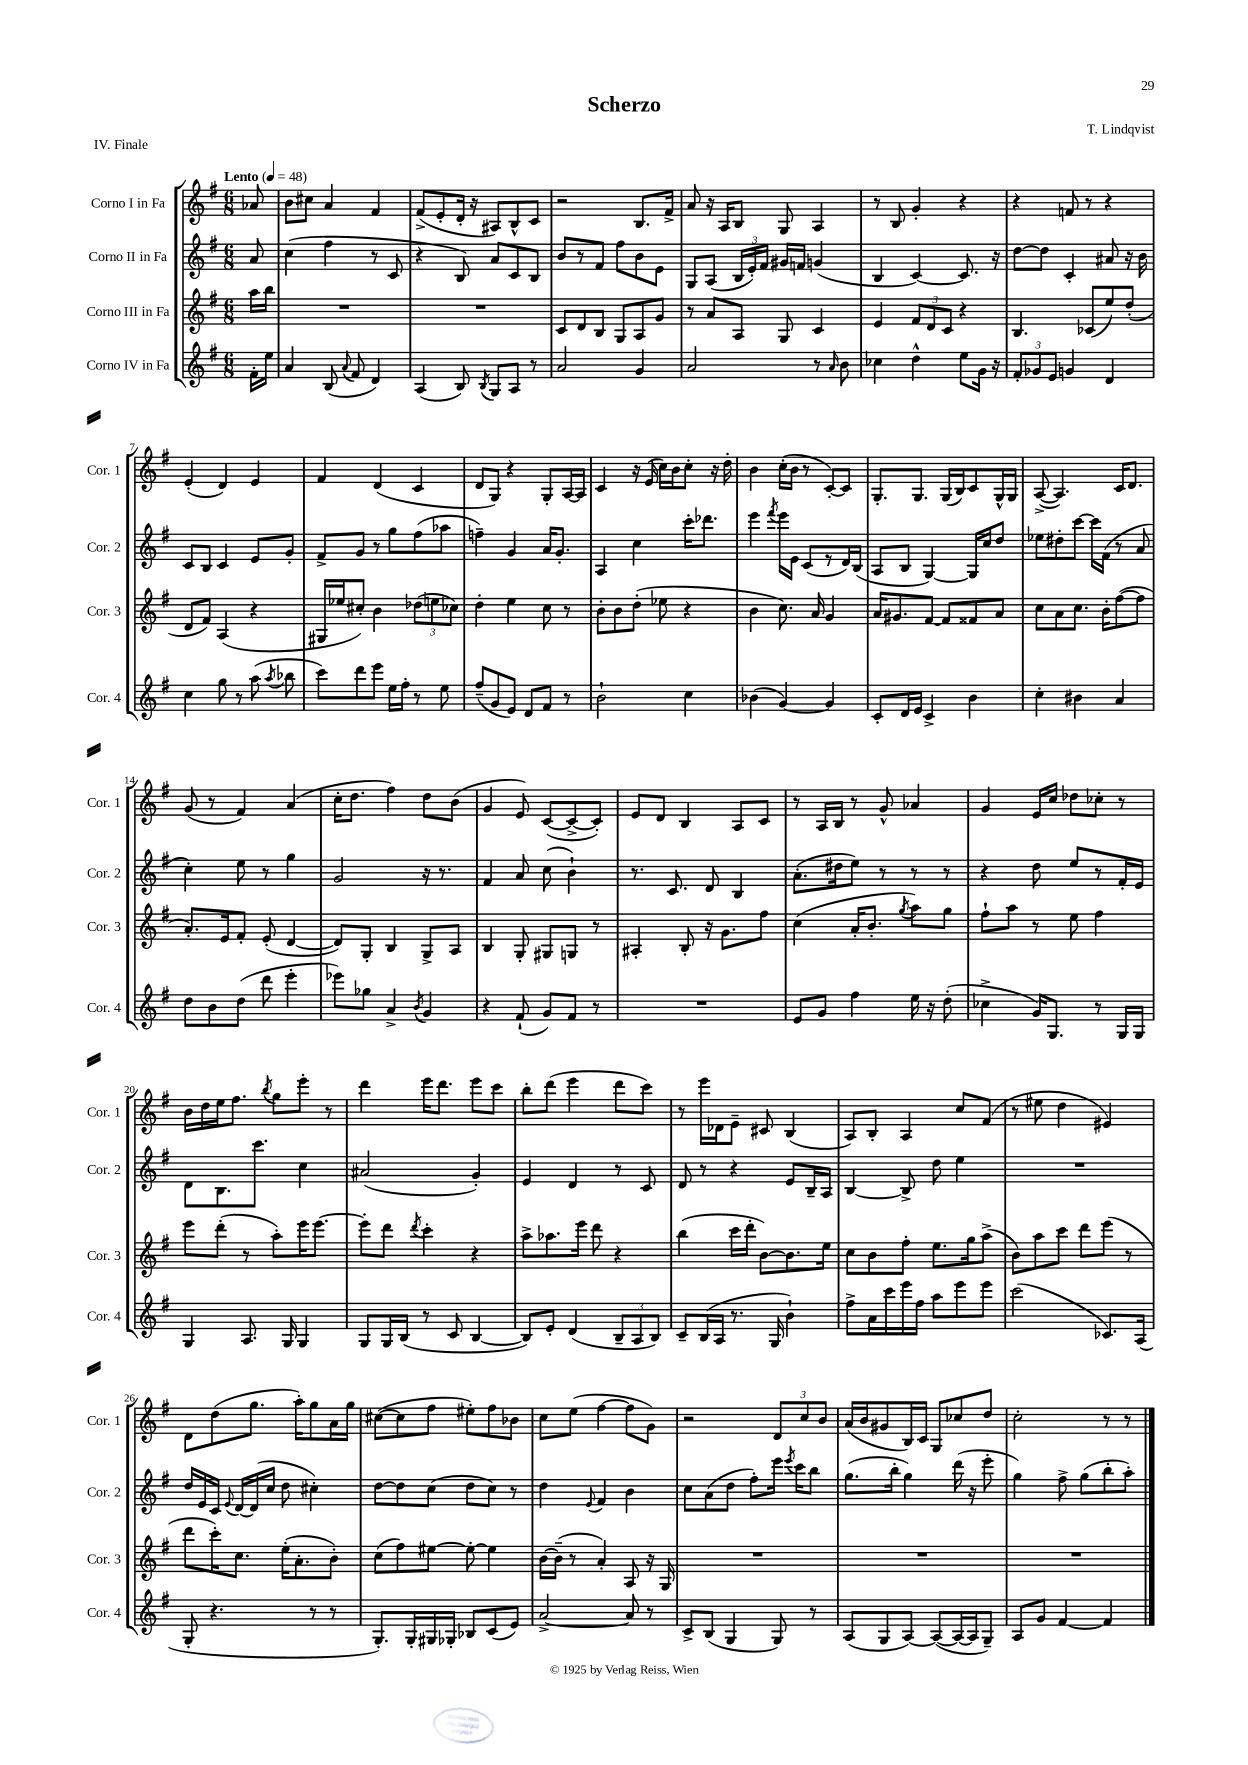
\header { title = "Scherzo" composer = "T. Lindqvist" piece = "IV. Finale" }
<<
\new StaffGroup <<
\new Staff = "s0" \with { instrumentName = "Corno I in Fa" shortInstrumentName = "Cor. 1" } {
    \clef treble \key g \major \numericTimeSignature \time 6/8 \partial 8 \tempo "Lento" 4 = 48
    \autoBeamOff aes'8 |
    b'8[ cis''8] a'4 fis'4 |
    fis'8[->( e'8-. d'16]-. r16 ais8[) b8-^ c'8] |
    r2 b8.[ fis'16]-> |
    a'8 r16 a16[ b8] g8 a4 |
    r8 b8 g'4-. r4 |
    r4 f'8 r8 r4 |
    e'4-.( d'4) e'4 |
    fis'4 d'4( c'4 |
    d'8[ g8]) r4 g8[-. a16~ a16] |
    c'4 r16 e'16( c''16[) b'16 c''8]-. r16 d''16-. |
    b'4 c''16[-.( b'16] r8 c'8[~-.) c'8] |
    g8.[-. g8.] g16[( b16) c'8 g16-^ g16] |
    a8~->( a4.) c'16[ d'8.] |
    g'8( r8 fis'4) a'4( |
    c''16[-. d''8.] fis''4) d''8[ b'8]( |
    g'4 e'8) c'8[~( c'8~-> c'8]-.) |
    e'8[ d'8] b4 a8[ c'8] |
    r8 a16[ b16] r8 g'8-^ aes'4 |
    g'4 e'16[ c''16] des''8[ ces''8]-. r8 |
    b'16[ d''16 e''16 fis''8.] \acciaccatura { b''8 } g''8[ e'''8]-. r8 |
    d'''4 e'''16[ d'''8.] e'''8[ c'''8] |
    b''8[-. d'''8]( e'''4 d'''8[ c'''8]) |
    r8 e'''16[ des'16 e'8]-- cis'8 b4( |
    a8[) b8]-. a4 c''8[ fis'8]( |
    r8 eis''8 d''4 eis'4) |
    d'8[ d''8( g''8.] a''16[-.) g''8 a'16 g''16] |
    cis''8[~( cis''8 fis''8] eis''8[-.) fis''8 bes'8] |
    c''8[ e''8]( fis''4~ fis''8[ g'8]) |
    r2 \tuplet 3/2 { d'8[ c''8 b'8] } |
    a'16[( b'16 gis'8 b16) c'16] g8[ ces''8 d''8] |
    c''2-. r8 r8 \bar "|." |
}
\new Staff = "s1" \with { instrumentName = "Corno II in Fa" shortInstrumentName = "Cor. 2" } {
    \clef treble \key g \major \numericTimeSignature \time 6/8 \partial 8
    \autoBeamOff a'8 |
    c''4( fis''4 r8 c'8 |
    r4 b8) a'8[ c'8 b8] |
    b'8[ r8 fis'8] fis''8[ b'8 e'8] |
    g8[ a8]( \tuplet 3/2 { b16[ e'16-.) fis'16] } gis'16[ f'16] g'4( |
    b4 c'4~) c'8. r16 |
    d''8[~ d''8] c'4-. ais'8 r16 b'16 |
    c'8[ b8] c'4 e'8[ g'8]-. |
    fis'8[-> g'8] r8 g''8[ fis''8( aes''8] |
    f''4--) g'4 a'16[ g'8.]-. |
    a4 c''4 c'''16[-. des'''8.] |
    e'''4 \acciaccatura { fis'''8 } e'''16[ e'16] c'8[( r8 d'16) b16]( |
    a8[ b8] g4~) g16[ c''16 d''8] |
    ees''8[ dis''8-. c'''8]~ c'''16[ fis'16]( r8 a'8 |
    c''4-.) e''8 r8 g''4 |
    g'2 r16 r8. |
    fis'4 a'8 c''8( b'4-!) |
    r8. c'8. d'8 b4 |
    a'8.[-.( dis''16 e''8]) r8 r8 r8 |
    r4 d''8 e''8[ r8 fis'16-. e'16] |
    d'8[ b8. c'''8.] c''4 |
    ais'2( g'4-.) |
    e'4 d'4 r8 c'8 |
    d'8 r8 r4 e'8[ b16-- a16] |
    b4~ b8-> d''8 e''4 |
    R2. |
    d''16[ e'16 c'16] \appoggiatura { e'8 } d'16[~ d'16( c''16] d''8 cis''4-.) |
    d''8[~ d''8 c''8]( d''8[ c''8]) r8 |
    d''4 \appoggiatura { e'8 } fis'4 b'4 |
    c''8[ a'8( d''8] fis''8[-.) e'''16] \acciaccatura { e'''8 } c'''16[ b''8] |
    g''8.[( b''16]-. g''4) d'''16( r16 e'''8-. |
    g''4) fis''8-> g''8[( b''8-. a''8]-.) \bar "|." |
}
\new Staff = "s2" \with { instrumentName = "Corno III in Fa" shortInstrumentName = "Cor. 3" } {
    \clef treble \key g \major \numericTimeSignature \time 6/8 \partial 8
    \autoBeamOff a''16[ b''16] |
    R2. |
    R2. |
    c'8[ d'8 b8] g8[ a8 g'8] |
    r8 a'8[ a8] g8 c'4 |
    e'4 \tuplet 3/2 { fis'8[ d'8 c'8] } r4 |
    b4. ces'8[( e''8) d''8]-.( |
    d'8[ fis'8]) a4( r4 |
    gis16[ ees''16 cis''8]-.) b'4 \tuplet 3/2 { des''8[( e''8 ces''8]) } |
    d''4-. e''4 c''8 r8 |
    b'8[-. b'8 d''8]-.( ees''8 r4 |
    b'4 c''8.) a'16 g'4 |
    a'16[ gis'8. fis'8]~ fis'8[ fisis'8 a'8] |
    c''8[ a'8 c''8.] b'16[-. fis''8~( fis''8] |
    a'8.[-.) e'16 fis'8]-. e'8-.( d'4~ |
    d'8[) g8]-. b4 g8[-> a8] |
    b4 g8-. gis8[ g8] r8 |
    ais4-. b8-. r16 g'8.[ fis''8] |
    c''4( a'16[-. b'8.]-. \acciaccatura { g''8 } a''8[) g''8] |
    fis''8[-! a''8] r8 e''8 fis''4 |
    e'''8[ d'''8]-.( r8 a''8[-.) e'''16 e'''8.]~ |
    e'''8[-. d'''8] \acciaccatura { d'''8 } c'''4-. r4 |
    a''8[-> aes''8. e'''16] d'''8 r4 |
    b''4( c'''16[ d'''16]-. b'8[~) b'8. e''16] |
    c''8[ b'8 fis''8]-. e''8.[ g''16 a''8]->( |
    b'8[) a''8 c'''8] d'''8[ e'''8]( r8 |
    d'''8[ c'''16-.) c''8.] e''16[-.( a'8.-. b'8]-.) |
    c''8[( fis''8) eis''8]~ eis''8~-. eis''4 |
    b'16[~ b'16]--( r8 a'4-.) a8 r16 g16 |
    R2. |
    R2. |
    R2. \bar "|." |
}
\new Staff = "s3" \with { instrumentName = "Corno IV in Fa" shortInstrumentName = "Cor. 4" } {
    \clef treble \key g \major \numericTimeSignature \time 6/8 \partial 8
    \autoBeamOff fis'16[-. e''16] |
    a'4 b8( \appoggiatura { a'8 } fis'8 d'4) |
    a4( b8) \acciaccatura { b8 } g8[ a8] r8 |
    a'2 g'4 |
    a'2 r8 \grace { a'16 } b'8 |
    ces''4 d''4-^ e''8[ g'16] r16 |
    \tuplet 3/2 { fis'8[-. ges'8 e'8] } g'4 d'4 |
    c''4 g''8 r8 a''8( \acciaccatura { a''8 } bes''8 |
    c'''8[) d'''8 e'''8] e''16[ fis''16]-. r8 e''8 |
    fis''8[--( g'8 e'8]) d'8[ fis'8] r8 |
    b'2-! c''4 |
    bes'4( g'4~) g'4 |
    c'8[-. d'16 e'16] c'4-> b'4 |
    c''4-. bis'4 a'4 |
    d''8[ b'8 d''8]( d'''8 e'''4-. |
    ees'''8[) ges''8] a'4-> \acciaccatura { b'8 } g'4 |
    r4 fis'8-!( g'8[) fis'8] r8 |
    R2. |
    e'8[ g'8] fis''4 e''16 r16 d''8-.( |
    ces''4-> g'16[) g8.] r8 g16[ g16] |
    g4 a8. g16 g4 |
    g8[ g16 b16]( r8 c'8 b4~ |
    b8[) e'8]-. d'4( \tuplet 3/2 { b8[-- a8 b8]) } |
    c'8[-- b16( a16] r8. g16 b'4-!) |
    fis''8[-> a'16 c'''16 e'''16 fis''16] a''8[ e'''8 e'''8] |
    c'''2( ces'8.[) a16]( |
    g8-. r4. r8 r8 |
    g8.[-.) g16-. gis16 ges16]-. bes8[ c'8( e'8]) |
    a'2~-> a'8 r8 |
    c'8[-> b8]( g4 g8) r8 |
    a8[( g8 a8]~) a8[~( a16~ a16 g8]--) |
    a8[ g'8] fis'4~ fis'4 \bar "|." |
}
>>
>>
